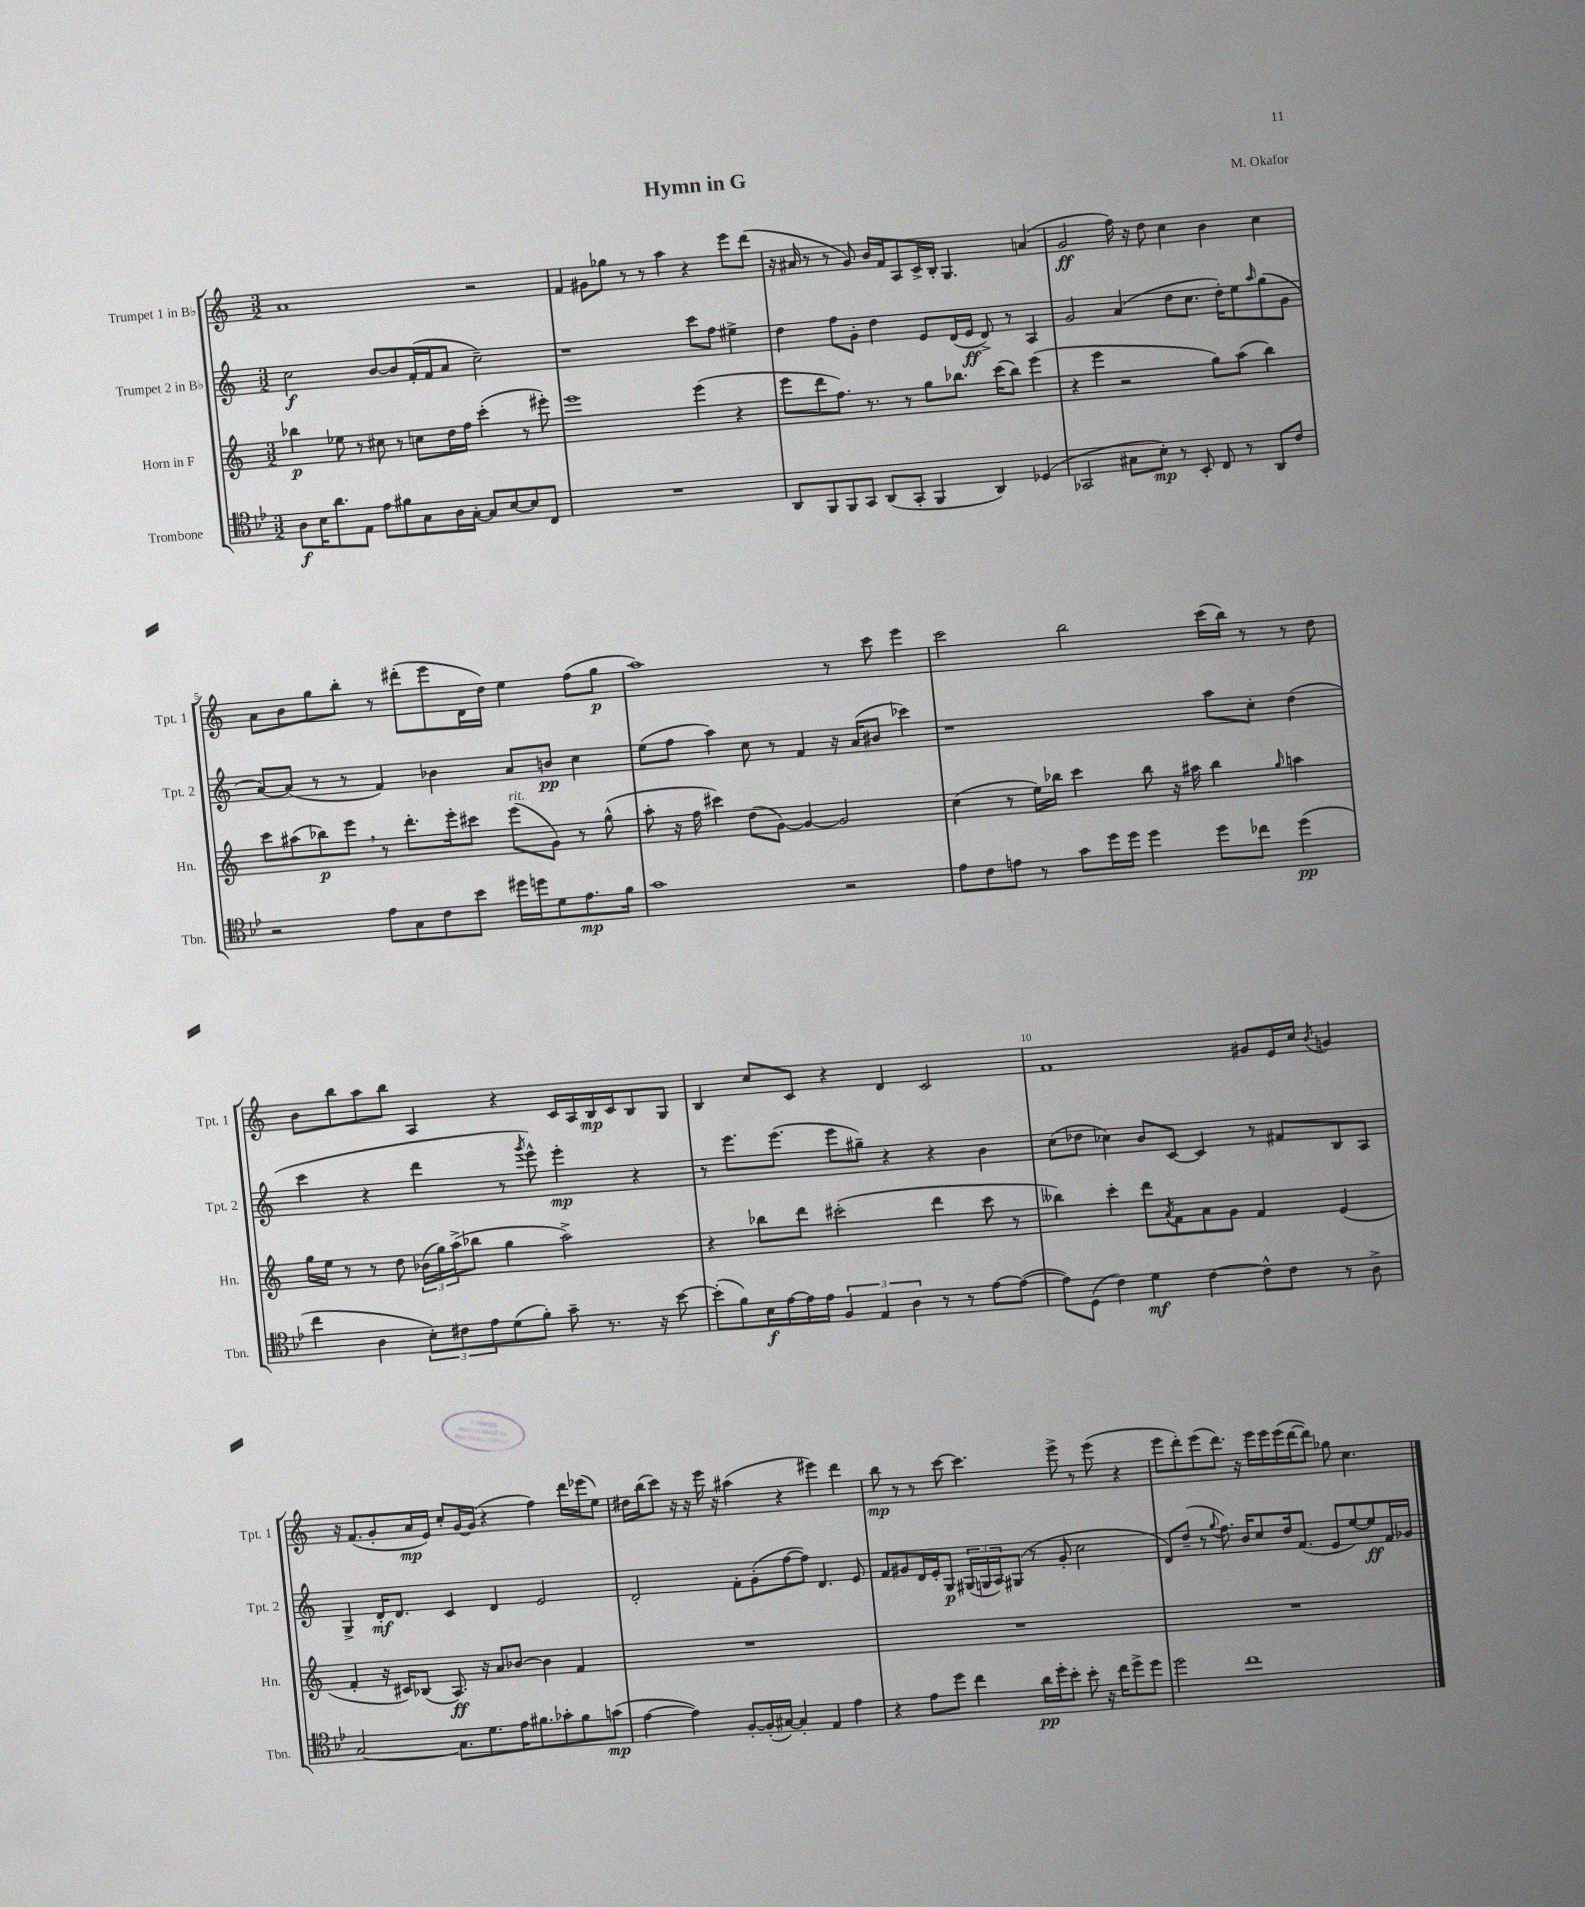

**kern	**dynam	**kern	**dynam	**kern	**dynam	**kern	**dynam
*part4	*part4	*part3	*part3	*part2	*part2	*part1	*part1
*staff4	*staff4	*staff3	*staff3	*staff2	*staff2	*staff1	*staff1
*I"Trombone	*	*I"Horn in F	*	*I"Trumpet 2 in B♭	*	*I"Trumpet 1 in B♭	*
*I'Tbn.	*	*I'Hn.	*	*I'Tpt. 2	*	*I'Tpt. 1	*
*clefC4	*	*clefG2	*	*clefG2	*	*clefG2	*
*k[b-e-]	*	*k[]	*	*k[]	*	*k[]	*
*M3/2	*	*M3/2	*	*M3/2	*	*M3/2	*
=1	=1	=1	=1	=1	=1	=1	=1
8A\L	f	4bb-X\	p	2cc\	f	1a	.
16B-\K	.	.	.	.	.	.	.
8.a\	.	.	.	.	.	.	.
.	.	8ee-X\	.	.	.	.	.
8E-\J	.	8r	.	.	.	.	.
8e-\L	.	8cc#X\	.	[8b/L	.	.	.
8f#X\	.	8r	.	8b/]	.	.	.
8G\	.	8ccn\L	.	(16f'/L	.	.	.
.	.	.	.	16f/J	.	.	.
16A\L	.	16dd\L	.	8a/J	.	.	.
[16G'\JJ	.	16ff\JJ	.	.	.	.	.
8G/L]	.	(4ccc'\	.	2cc~\)	.	2r	.
[8B-/	.	.	.	.	.	.	.
8B-/]	.	8r	.	.	.	.	.
8C/J	.	8eee#X'\)	.	.	.	.	.
=2	=2	=2	=2	=2	=2	=2	=2
1.r	.	1eee	.	1r	.	4f/	.
.	.	.	.	.	.	8g#X\L	.
.	.	.	.	.	.	8gg-X\J	.
.	.	.	.	.	.	8r	.
.	.	.	.	.	.	8r	.
.	.	.	.	.	.	4aa\	.
.	.	(4eee\	.	8ccc\L	.	4r	.
.	.	.	.	8ff\J	.	.	.
.	.	4r	.	4ee#X^\	.	8eee\L	.
.	.	.	.	.	.	(8ddd\J	.
=3	=3	=3	=3	=3	=3	=3	=3
8AA/L	.	8eee\L	.	4dd\	.	16r	.
.	.	.	.	.	.	16a#X/	.
8FF/	.	8ddd\	.	.	.	8r	.
8FF/	.	8.ff\J)	.	8ff\L	.	8r	.
8GG/J	.	.	.	8g'\J	.	8g/)	.
.	.	8.r	.	.	.	.	.
(8AA/L	.	.	.	4dd\	.	16b/LL	.
.	.	.	.	.	.	16f/J	.
8GG'/J	.	8r	.	.	.	8A/	.
4FF/	.	8gg\L	.	8e/L	.	16c^/L	.
.	.	.	.	.	.	16B'/JJ	.
.	.	8.bb-X\J	.	(16d/L	.	4.G/	.
.	.	.	.	16e/JJ	ff	.	.
4AA/)	.	.	.	8d^/)	.	.	.
.	.	(16ccc\KL	.	.	.	.	.
.	.	8bb-\J)	.	8r	.	.	.
(4D-X/	.	(4eee\	.	4A/	.	(4an/	.
=4	=4	=4	=4	=4	=4	=4	=4
2GG-X/	.	4r	.	2g/	.	2g/	ff
.	.	4eee\	.	.	.	.	.
8G#X\L	.	2r	.	(4a/	.	16ff\)	.
.	.	.	.	.	.	16r	.
8B-'\J)	mp	.	.	.	.	8dd\	.
8r	.	.	.	8dd\L	.	4cc\	.
8BB-'/	.	.	.	8.cc\J	.	.	.
8C/	.	8gg\L)	.	.	.	4b\	.
.	.	.	.	16dd'\KL)	.	.	.
8r	.	(8aa\J	.	8ee\	.	.	.
.	.	.	.	16qqaa/	.	.	.
8AA/L	.	4bb\)	.	(8gg\	.	4cc\	.
8c/J	.	.	.	8g\J	.	.	.
!!LO:LB:g=z
=5	=5	=5	=5	=5	=5	=5	=5
2r	.	8ccc\L	.	[8a/L)	.	8a\L	.
.	.	(8aa#X\	.	(8a/J]	.	8b\	.
.	.	8bb-X\)	p	8r	.	8gg\	.
.	.	8eee,\J	.	8r	.	8bb'\J	.
8e-\L	.	8r	.	4f/)	.	8r	.
8G\	.	8.ddd'\L	.	.	.	(8ddd#X'\L	.
8c\	.	.	.	4b-X\	.	8eee\	.
.	.	16eee'\k	.	.	.	.	.
8b-\J	.	8ccc#X\J	.	.	.	16d\L	.
.	.	.	.	.	.	16dd\JJ)	.
!	!	!LO:TX:a:i:t=rit.	!	!	!	!	!
16dd#X\LL	.	(8eee\L	.	8a/L	.	4ee\	.
16ddn\J	.	.	.	.	.	.	.
8d\	.	8g\J)	.	8bn/J	pp	.	.
8.e-\	mp	8r	.	4cc\	.	(8ff\L	.
.	.	(8gg^^\	.	.	.	8gg\J	p
16f\Jk	.	.	.	.	.	.	.
=6	=6	=6	=6	=6	=6	=6	=6
1g	.	8aa'\	.	(8ee\L	.	1aa)	.
.	.	16r	.	8ff\J	.	.	.
.	.	16ff\	.	.	.	.	.
.	.	4ccc#X\)	.	4aa\)	.	.	.
.	.	(8dd\L	.	8cc\	.	.	.
.	.	[8g\J)	.	8r	.	.	.
.	.	4g/_	.	4f/	.	.	.
2r	.	2g/]	.	16r	.	8r	.
.	.	.	.	(16a/KL	.	.	.
.	.	.	.	8b#X/J	.	8ccc\	.
.	.	.	.	4ccc-X\)	.	4eee\	.
=7	=7	=7	=7	=7	=7	=7	=7
8e-\L	.	(4cc\	.	1r	.	2ccc\	.
8c\	.	.	.	.	.	.	.
8en\J	.	8r	.	.	.	.	.
8r	.	16ee\LL)	.	.	.	.	.
.	.	16bb-X\JJ	.	.	.	.	.
8g\L	.	4ccc\	.	.	.	2bb\	.
16dd\L	.	.	.	.	.	.	.
16dd\JJ	.	.	.	.	.	.	.
4dd\	.	8bb-\	.	.	.	.	.
.	.	16r	.	.	.	.	.
.	.	16aa#X\	.	.	.	.	.
8dd\L	.	4bb-\	.	8aa\L	.	(16ccc\LL	.
.	.	.	.	.	.	16bb\JJ)	.
8cc-X\J	.	.	.	8cc'\J	.	8r	.
.	.	16qqgg/	.	.	.	.	.
(4dd\	pp	4aan\	.	(4dd\	.	8r	.
.	.	.	.	.	.	8dd\	.
!!LO:LB:g=z
=8	=8	=8	=8	=8	=8	=8	=8
4cc\	.	16gg\LL	.	4ccc\	.	8b\L	.
.	.	16ee\JJ	.	.	.	.	.
.	.	8r	.	.	.	8bb\	.
4A\	.	8r	.	4r	.	8aa\	.
.	.	8dd\	.	.	.	8bb\J	.
12B-'\L)	.	(24b-X\LL	.	4ddd\	.	4A/	.
.	.	24gg\)	.	.	.	.	.
12c#X\	.	(24aa^\J	.	.	.	.	.
.	.	8bb-X\J	.	.	.	.	.
12e-\	.	.	.	.	.	.	.
(8d\	.	4gg\	.	8r	.	4r	.
.	.	.	.	8qggg/	.	.	.
8f'\J)	.	.	.	8eee^^\)	.	.	.
8g~\	.	2aa^\)	.	4eee'\	mp	16c/LL	.
.	.	.	.	.	.	16A/	.
8.r	.	.	.	.	.	16B/	mp
.	.	.	.	.	.	16c/J	.
.	.	.	.	4r	.	8B/	.
16r	.	.	.	.	.	.	.
[8b-\	.	.	.	.	.	8G/J	.
=9	=9	=9	=9	=9	=9	=9	=9
(8b-'\L]	.	4r	.	8r	.	4B/	.
8f\)	.	.	.	8.eee\L	.	.	.
16B-\L	f	8bb-X\L	.	.	.	8cc/L	.
[16e-\	.	.	.	(8.eee\J	.	.	.
16e-\]	.	8ddd\J	.	.	.	8c/J	.
16e-\JJ	.	.	.	.	.	.	.
6F/	.	(2ccc#X'\	.	8eee\L	.	4r	.
.	.	.	.	8gg#X~\J)	.	.	.
6E-/	.	.	.	.	.	.	.
.	.	.	.	4r	.	4d/	.
6A\	.	.	.	.	.	.	.
8r	.	4ddd\	.	4r	.	2c/	.
8r	.	.	.	.	.	.	.
[8e-\L	.	8ccc#\	.	4b\	.	.	.
(8e-\J_	.	8r	.	.	.	.	.
=10	=10	=10	=10	=10	=10	=10	=10
8e-\L])	.	4bb--X\)	.	(8cc\L	.	1f	.
(8D\J	.	.	.	8dd-X\J	.	.	.
4c\)	.	4ccc'\	.	4cc-X\)	.	.	.
4d\	mf	8ddd\L	.	8b/L	.	.	.
.	.	8qa/	.	.	.	.	.
.	.	8f\	.	[8c/J	.	.	.
[4c\	.	8a\	.	4c/]	.	.	.
.	.	8g\J	.	.	.	.	.
8c^^\L]	.	4f/	.	8r	.	8g#X/L	.
8c\J	.	.	.	8f#X/L	.	16e/L	.
.	.	.	.	.	.	16cc/JJ	.
.	.	.	.	.	.	8qb/	.
8r	.	(4e/	.	8B/	.	4gn/	.
8A^\	.	.	.	8A/J	.	.	.
!!LO:LB:g=z
=11	=11	=11	=11	=11	=11	=11	=11
[2G/	.	4f'/	.	4G^/	.	16r	.
.	.	.	.	.	.	(8.f/L	.
.	.	16r	.	16d'/KL	mf	8g'/	.
.	.	16c#X/KL)	.	8.d/J	.	.	.
.	.	(8B-X/J	.	.	.	16a/L	mp
.	.	.	.	.	.	16e/JJ)	.
8.G\L]	.	8.A/)	ff	4c/	.	8cc'/L	.
.	.	.	.	.	.	[16g/L	.
8.d\	.	16r	.	.	.	(16g/JJ]	.
.	.	8a/L	.	4d/	.	4r	.
16e-\K	.	[8b-X/J	.	.	.	.	.
8.f#X\	.	.	.	.	.	.	.
.	.	4b-\]	.	2e/	.	4ff\)	.
8g-X'\	.	.	.	.	.	.	.
8f#\	.	4f/	.	.	.	16ddd\LL	.
.	.	.	.	.	.	(16eee-X\J	.
(8gn\J	mp	.	.	.	.	8ee\J)	.
=12	=12	=12	=12	=12	=12	=12	=12
[4e-\	.	1.r	.	2d'/	.	16dd#X\LL	.
.	.	.	.	.	.	(16bb\J	.
.	.	.	.	.	.	8ccc\J)	.
4e-\])	.	.	.	.	.	16r	.
.	.	.	.	.	.	16r	.
.	.	.	.	.	.	16eee\	.
.	.	.	.	.	.	16r	.
[8F'/L	.	.	.	8f'\L	.	(4aa#X\	.
(16F'/L]	.	.	.	(8g'\	.	.	.
[16G#X/JJ)	.	.	.	.	.	.	.
4G#'/]	.	.	.	[8ff\	.	4r	.
.	.	.	.	8ff\J])	.	.	.
4E-/	.	.	.	4.d/	.	4eee#X\)	.
4e-\	.	.	.	.	.	4ddd\	.
.	.	.	.	8e/	.	.	.
=13	=13	=13	=13	=13	=13	=13	=13
4r	.	1.r	.	8f/L	.	8bb\	mp
.	.	.	.	8g#X/	.	8r	.
8e-\L	.	.	.	16d/L	.	8r	.
.	.	.	.	16e'/J	.	.	.
8dd\J	.	.	.	8G/J	p	[8ccc\	.
4cc\	.	.	.	(24G#X/LL	.	4.ccc\]	.
.	.	.	.	24Gn/	.	.	.
.	.	.	.	24A/J)	.	.	.
.	.	.	.	(8G#X/J	.	.	.
16a\LL	pp	.	.	8r	.	.	.
16dd'\J	.	.	.	.	.	.	.
8b-'\J	.	.	.	8g#'/	.	8eee^\	.
8b-'\	.	.	.	2cc\	.	8r	.
16r	.	.	.	.	.	(8eee\	.
16cc\KL	.	.	.	.	.	.	.
8dd^\	.	.	.	.	.	4r	.
8dd\J	.	.	.	.	.	.	.
=14	=14	=14	=14	=14	=14	=14	=14
2dd\	.	1.r	.	8d/L)	.	8eee\L	.
.	.	.	.	(8dd~/J	.	8ddd'\)	.
.	.	.	.	8r	.	(8eee\	.
.	.	.	.	8qqgg/	.	.	.
.	.	.	.	8.ff\)	.	8.ddd\J)	.
1cc	.	.	.	.	.	.	.
.	.	.	.	16b/KL	.	16r	.
.	.	.	.	8cc/	.	16eee\LL	.
.	.	.	.	.	.	16eee\	.
.	.	.	.	16dd/k	.	(16eee\	.
.	.	.	.	(8.f/J	.	[16ddd\J	.
.	.	.	.	.	.	8ddd\J])	.
.	.	.	.	8e/L	.	8gg-X\	.
.	.	.	.	[8ee/)	.	4.cc\	.
.	.	.	.	8ee/]	ff	.	.
.	.	.	.	16f/L	.	.	.
.	.	.	.	16g-X/JJ	.	.	.
==	==	==	==	==	==	==	==
*-	*-	*-	*-	*-	*-	*-	*-
